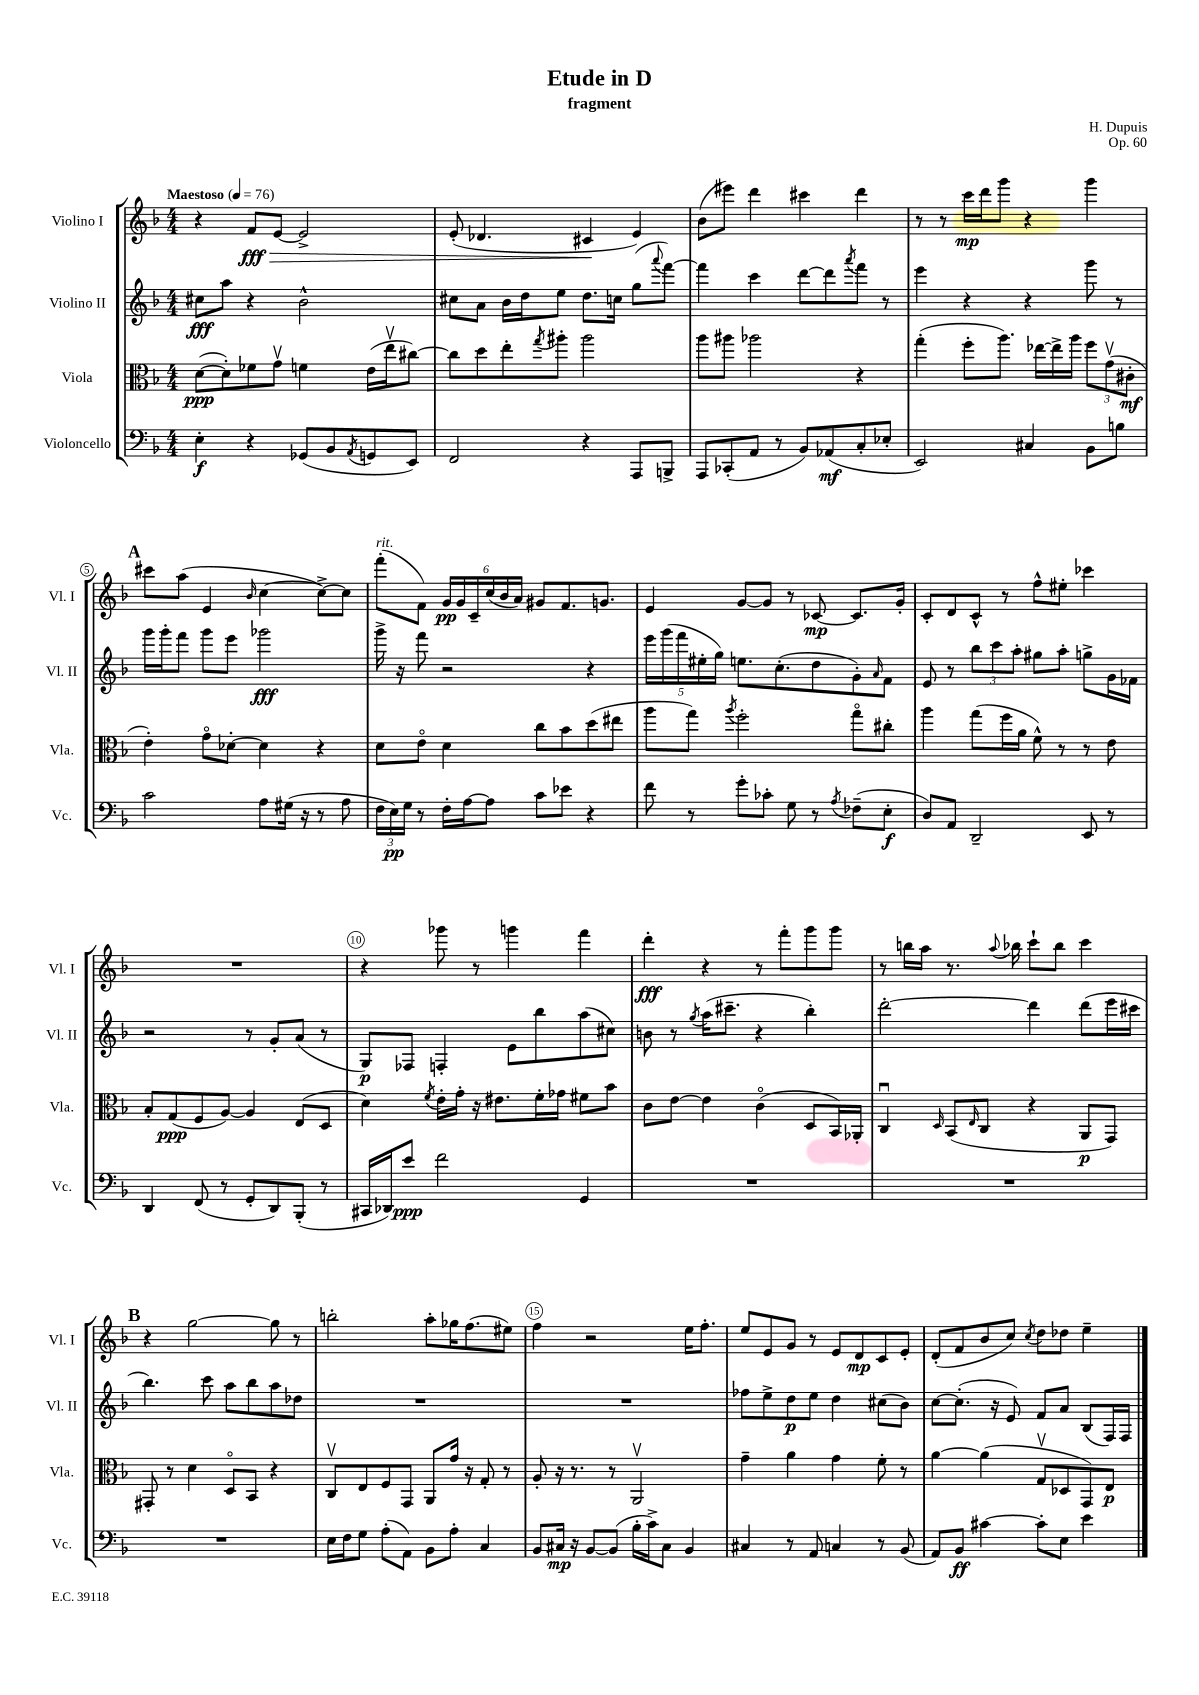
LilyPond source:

\header { title = "Etude in D" composer = "H. Dupuis" subtitle = "fragment" opus = "Op. 60" }
<<
\new StaffGroup <<
\new Staff = "s0" \with { instrumentName = "Violino I" shortInstrumentName = "Vl. I" } {
    \clef treble \key f \major \numericTimeSignature \time 4/4 \tempo "Maestoso" 4 = 76
    r4 f'8\fff\> e'8~ e'2-> |
    e'8-.( des'4. cis'4\! e'4) |
    bes'8( eis'''8) d'''4 cis'''4 d'''4 |
    r8 r8 c'''16\mp d'''16 g'''8 r4 g'''4 |
    \mark \markup { \bold "A" } cis'''8 a''8( e'4 \grace { bes'16 } c''4~ c''8~->) c''8 |
    f'''8-.^\markup { \italic "rit." }( f'8) \tuplet 6/4 { g'16\pp g'16 c'16-- c''16( bes'16 a'16) } gis'8 f'8. g'8. |
    e'4 g'8~ g'8 r8 ces'8~\mp ces'8. g'16-. |
    c'8-. d'8 c'8-^ r8 f''8-^ eis''8-. ces'''4 |
    R1 |
    r4 ges'''8 r8 g'''4 f'''4 |
    d'''4-.\fff r4 r8 f'''8-. g'''8 g'''8 |
    r8 b''16 a''16 r8. \appoggiatura { a''8 } bes''16 c'''8-! bes''8 c'''4 |
    \mark \markup { \bold "B" } r4 g''2~ g''8 r8 |
    b''2-. a''8-. ges''16 f''8.( eis''8) |
    f''4 r2 e''16 f''8.-. |
    e''8 e'8 g'8 r8 e'8 d'8\mp c'8 e'8-. |
    d'8-.( f'8 bes'8 c''8) \acciaccatura { c''8 } d''8 des''8 e''4-- \bar "|." |
}
\new Staff = "s1" \with { instrumentName = "Violino II" shortInstrumentName = "Vl. II" } {
    \clef treble \key f \major \numericTimeSignature \time 4/4
    cis''8\fff a''8 r4 bes'2-^ |
    cis''8 a'8 bes'16 d''16 e''8 d''8. c''16 g''8( \appoggiatura { a'''8 } f'''8~) |
    f'''4 c'''4 d'''8~ d'''8 \acciaccatura { a'''8 } f'''8 r8 |
    e'''4 r4 r4 g'''8 r8 |
    \mark \markup { \bold "A" } g'''16 g'''16-. f'''8 g'''8 e'''8 ges'''2\fff |
    g'''16-> r16 f'''8 r2 r4 |
    \tuplet 5/4 { e'''16 g'''16( f'''16 eis''16-. g''16) } e''8. c''8.-.( d''8 g'8-.) \grace { a'16 } f'8 |
    e'8 r8 \tuplet 3/2 { bes''8 c'''8 a''8-. } gis''8 a''8-. g''8-> g'16 fes'16 |
    r2 r8 g'8-. a'8( r8 |
    g8\p) fes8 f4-. e'8 bes''8 a''8( cis''8) |
    b'8 r8 \acciaccatura { g''8 } a''16( cis'''8.-- r4 bes''4-.) |
    d'''2~-. d'''4 d'''8( e'''16 cis'''16 |
    \mark \markup { \bold "B" } bes''4.) c'''8 a''8 bes''8 a''8 des''8 |
    R1 |
    R1 |
    fes''8 e''8-> d''8\p e''8 d''4 cis''8( bes'8) |
    c''8~ c''8.-.( r16 e'8) f'8 a'8 bes8( f16) f16 \bar "|." |
}
\new Staff = "s2" \with { instrumentName = "Viola" shortInstrumentName = "Vla." } {
    \clef alto \key f \major \numericTimeSignature \time 4/4
    d'8~\ppp( d'8-.) fes'8 g'8\upbow f'4 e'16( e''16\upbow cis''8~) |
    cis''8 d''8 e''8-. \acciaccatura { g''8 } ais''8-. ais''2 |
    a''8 ais''8 aes''2 r4 |
    g''4-.( f''8-. a''8.) ees''16~ ees''16-> a''16 \tuplet 3/2 { f''8 g'8\upbow( cis'8-.\mf } |
    \mark \markup { \bold "A" } e'4-.) g'8\flageolet des'8~-. des'4 r4 |
    d'8 e'8\flageolet d'4 c''8 bes'8 d''8( eis''8 |
    a''8 g''8) \acciaccatura { a''8 } f''2-. g''8\flageolet cis''8-. |
    a''4 g''8( f''16 a'16 f'8-^) r8 r8 e'8 |
    bes8-. g8\ppp( f8 a8~) a4 e8( d8 |
    d'4) \acciaccatura { f'8 } e'16-. g'16-. r16 eis'8. f'16-. ges'16 fis'8 bes'8 |
    c'8 e'8~ e'4 c'4\flageolet( d8 bes,16) aes,16-. |
    c4\downbow \grace { d16 } bes,8( \grace { e16 } c8 r4 a,8\p g,8) |
    \mark \markup { \bold "B" } gis,8-. r8 d'4 d8\flageolet bes,8 r4 |
    c8\upbow e8 f8 g,8 a,8 g'16 r16 g8-. r8 |
    a8-. r16 r8. r8 a,2\upbow |
    g'4-- a'4 g'4 f'8-. r8 |
    a'4~ a'4( g8\upbow des8 g,8) e8\p \bar "|." |
}
\new Staff = "s3" \with { instrumentName = "Violoncello" shortInstrumentName = "Vc." } {
    \clef bass \key f \major \numericTimeSignature \time 4/4
    e4-.\f r4 ges,8( bes,8 \acciaccatura { a,8 } g,8 e,8) |
    f,2 r4 a,,8 b,,8-> |
    a,,8 ces,8-.( a,8 r8 bes,8) aes,8\mf( c8-. ees8-. |
    e,2) cis4 bes,8 b8 |
    \mark \markup { \bold "A" } c'2 a8 gis16( r16 r8 a8 |
    \tuplet 3/2 { f16 e16\pp) g16 } r8 f16-. a16~ a8 c'8 ees'8 r4 |
    f'8 r8 g'8-. ces'8-. g8 r8 \acciaccatura { a8 } fes8--( e8-.\f |
    d8) a,8 d,2-- e,8 r8 |
    d,4 f,8( r8 g,8-. d,8) bes,,8-.( r8 |
    cis,16 des,16) e'8\ppp f'2 g,4 |
    R1 |
    R1 |
    \mark \markup { \bold "B" } R1 |
    e16 f16 g8 a8-.( a,8) bes,8 a8-. c4 |
    bes,8 cis16\mp r16 bes,8~ bes,8( bes16-. c'16->) cis8 bes,4 |
    cis4 r8 a,8 c4 r8 bes,8( |
    a,8) bes,8\ff cis'4~ cis'8-. e8 e'4 \bar "|." |
}
>>
>>
\layout { \context { \Score \override BarNumber.break-visibility = ##(#f #t #t) barNumberVisibility = #(every-nth-bar-number-visible 5) \override BarNumber.stencil = #(make-stencil-circler 0.1 0.3 ly:text-interface::print) } }
